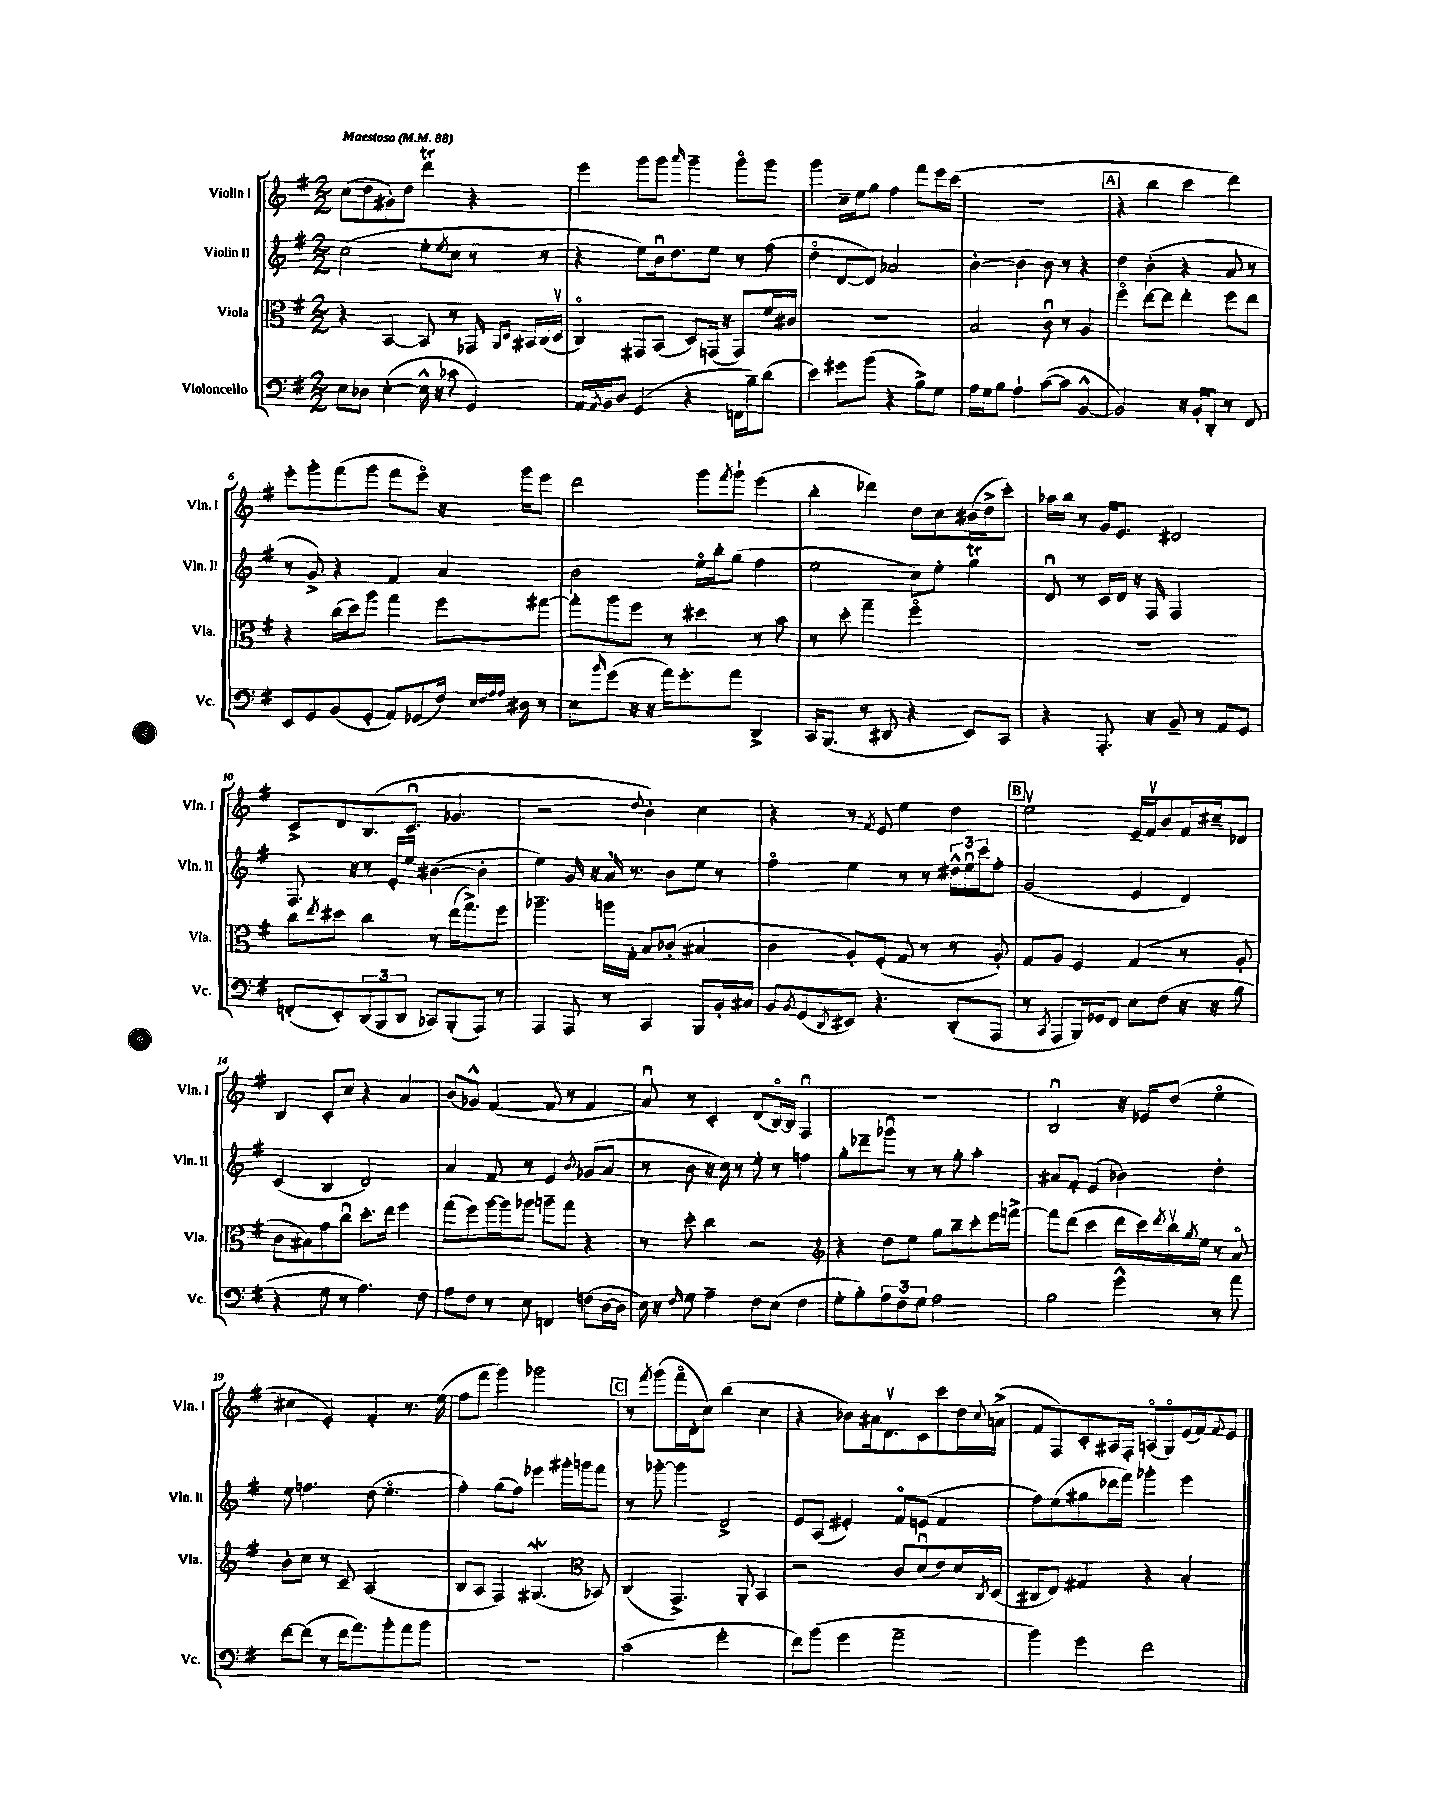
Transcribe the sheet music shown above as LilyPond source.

<<
\new StaffGroup <<
\new Staff = "s0" \with { instrumentName = "Violin I" shortInstrumentName = "Vln. I" } {
    \clef treble \key g \major \numericTimeSignature \time 2/2 \tempo "Maestoso" 4 = 88
    c''8( d''8 gis'8-.) d''8 d'''4\trill r4 |
    e'''4 g'''8 g'''8 \grace { a'''16 } g'''4-- g'''8\flageolet g'''8 |
    g'''4 c''16-- e''16 g''8 fis''4 fis'''8 e'''16 c'''16( |
    R1 |
    \mark \markup { \box "A" } r4 b''4 c'''4 d'''4) |
    e'''8-. g'''8-. fis'''8( g'''8 fis'''8 e'''8\flageolet) r16 g'''16 e'''8 |
    d'''2 g'''8 \acciaccatura { fis'''8 } g'''8-! e'''4( |
    b''4-. des'''4) d''8 c''8 bis'16( d''16-> c'''8-.) |
    aes''16 b''16 r8 g'16 e'8. dis'2 |
    c'8-> d'8 b8.( c'8.\downbow ges'4. |
    r2 \appoggiatura { d''8 } b'4-.) c''4 |
    r4 r8 \acciaccatura { fis'8 } e'8 e''4 d''4 |
    \mark \markup { \box "B" } e''2\upbow e'16-- fis'16\upbow b'8 fis'16 cis''16-- des'8 |
    b4 c'8-. c''8 r4 a'4 |
    b'8( ges'8-^) fis'4~( fis'8 r8 fis'4 |
    a'8\downbow) r8 c'4-. d'8( b16~\flageolet) b16 fis4\downbow |
    R1 |
    b2\downbow r16 ees'16 d''8( e''4\flageolet |
    cis''4 e'4-.) fis'4-. r8. e''16( |
    fis''8 fis'''8 g'''4) ges'''2 |
    \mark \markup { \box "C" } r8 \acciaccatura { fis'''8 } g'''8( fis'''16\flageolet d'16-. c''8) b''4( c''4 |
    r4 bes'8) ais'16 d'8.\upbow c'8 c'''8 d''16 \appoggiatura { c''8 } a'16->( |
    fis'8 fis8) c'8-. ais16 fis16-. a8\flageolet( g8\flageolet) e'16( fis'16) \appoggiatura { fis'8 } e'8 \bar "|." |
}
\new Staff = "s1" \with { instrumentName = "Violin II" shortInstrumentName = "Vln. II" } {
    \clef treble \key g \major \numericTimeSignature \time 2/2
    c''2( e''8-. \acciaccatura { e''8 } c''8 r8 r8 |
    r4 e''8) b'16\downbow d''8. e''8 r8 fis''8( |
    d''4\flageolet d'8~ d'8) aes'2 |
    b'4~-. b'4 b'8 r8 r4 |
    \mark \markup { \box "A" } d''4 b'4-.( r4 a'8 r8 |
    r8 g'8->) r4 fis'4 a'4 |
    b'2 e''16\flageolet b''16-. g''8( fis''4 |
    e''2 c''8) e''8-. g''4\trill |
    d'8\downbow r8 c'16 d'16 r16 fis16 fis2 |
    fis8. r16 r8 e'16-. e''16 bis'4~( bis'4-. |
    e''4) g'16 r16 a'16 \breathe r8. b'8 e''8 r8 |
    fis''4\flageolet e''4 r8 r8 \tuplet 3/2 { dis''16-^ e''16\downbow c'''16 } fis''8-. |
    \mark \markup { \box "B" } g'2( e'4 d'4) |
    c'4( b4 d'2) |
    a'4 fis'8 r8 e'4 \acciaccatura { b'8 } ges'8( a'8 |
    r8 b'8 r16 c''16) r8 e''8-. r8 f''4 |
    g''8-. des'''8-- ges'''8\downbow r8 r8 g''8-. a''4-. |
    ais'8 fis'8-. e'4( bes'4) d''4-. |
    e''8 f''4. d''8( e''4.\flageolet |
    fis''4-.) g''8( fis''8) ees'''4 gis'''16-. g'''16 fis'''8 |
    \mark \markup { \box "C" } r8 ges'''8~-. ges'''4 d'2-> |
    e'8 a8( eis'4-.) fis'8\flageolet e'8( fis'4 |
    fis''8) e''8( gis''8 des'''16 fis'''16) ges'''4-. e'''4 \bar "|." |
}
\new Staff = "s2" \with { instrumentName = "Viola" shortInstrumentName = "Vla." } {
    \clef alto \key g \major \numericTimeSignature \time 2/2
    r4 b,4~ b,8 r8 ges,16 \grace { a,16 d16 } bis,16 c16( d16\upbow |
    c4\flageolet) gis,8 b,8( d8) g,16( r16 g,8) fis'16 cis'16 |
    R1 |
    b2 c'8\downbow r8 a4 |
    \mark \markup { \box "A" } fis''4\flageolet e''8~ e''8 e''4-. fis''8 e''8 |
    r4 c''16( d''16) a''8 g''4 fis''8 gis''8~ |
    gis''8-. a''8 fis''8 r8 dis''4 r8 b'8 |
    r8 d''8-. g''4-- fis''2\flageolet |
    R1 |
    c''8 \acciaccatura { e''8 } dis''8 c''4 r8 e''16( g''8.->) fis''8 |
    aes''4.-- a''16 g16-. b8 ces'8-.( bis4 |
    c'4 a8-.) fis8-.( g8 r8 r8 a8-.) |
    \mark \markup { \box "B" } g8 a8 fis4 g4( r8 a8-. |
    c'8 bis8) g'8 c''8\downbow d''8.-. e''16 fis''4 |
    g''8( fis''8) a''16~ a''16 aes''8 a''8-- g''8 r4 |
    r8 d''8-. c''4 r2 |
    \clef treble r4 d''8 e''8 g''8 b''8-- c'''8-. e'''16 f'''16~-> |
    f'''8 d'''8( c'''4 d'''16 c'''16) \acciaccatura { d'''8 } b''16\upbow \acciaccatura { g''8 } e''16 r8 a'8\flageolet |
    b'8-. c''8 r8 c'8-- a2( |
    b8 a8 fis4) gis4.\mordent( \clef alto bes,8) |
    \mark \markup { \box "C" } c4( g,4.->) a,8-. b,4 |
    r2 c'8 d'8\downbow( e'8) d'16 \acciaccatura { c8 } d16( |
    cis8 e8) gis4 r4 b4-. \bar "|." |
}
\new Staff = "s3" \with { instrumentName = "Violoncello" shortInstrumentName = "Vc." } {
    \clef bass \key g \major \numericTimeSignature \time 2/2
    e8 des8 e4~-.( e16-^ r16 ces'8 g,4) |
    a,16 \acciaccatura { a,8 } b,16 d8 g,4( r4 f,16 b16--) d'8( |
    e'4) gis'8 b'8( r4 b8->) g8 |
    a16 g16 b8 a4-! c'8~( c'8 b,4~-^ |
    \mark \markup { \box "A" } b,2) r16 b,16-. d,8-. r8 fis,8 |
    e,8 g,8 b,8( g,8-. a,8) ges,8( fis16) \grace { e32 fis32 a32 a32 } dis16 r8 |
    e8 \grace { b'16 } g'8( r16 r16 a'16) g'8.-. a'8 d,4-> |
    c,16 b,,8.( r8 dis,8 r4 e,8) c,8 |
    r4 a,,8.-. r16 b,8-- r8 a,8 g,8 |
    f,8-.( e,8-.) \tuplet 3/2 { d,8( b,,8 d,8 } ces,8) b,,8-.( a,,8) r8 |
    a,,4 a,,8 r8 c,4 b,,8 b,16-. cis16 |
    b,8 \acciaccatura { b,8 } g,8( \acciaccatura { d,8 } eis,8) r4. d,8-.( a,,8 |
    \mark \markup { \box "B" } r8 \acciaccatura { c,8 } a,,8 b,,16) ges,16 fis,8 e8 fis8( r16 r16 b8 |
    r4 g8 r8 a4.) fis8 |
    a8 fis8 r8 e8 f,4 f8( d16~ d16 |
    e16) r16 \grace { fis16 } g8 a4-- fis8 e8( fis4 |
    g8-. b8-.) \tuplet 3/2 { a8 fis8 g8 } a2 |
    b2 g'4-^ r8 a'8 |
    fis'8~ fis'8( r8 fis'16 a'8.) b'8-. a'8 b'8 |
    R1 |
    \mark \markup { \box "C" } c'2( g'2-. |
    fis'8) b'8( g'4 a'2-- |
    b'4) g'4 fis'2 \bar "|." |
}
>>
>>
